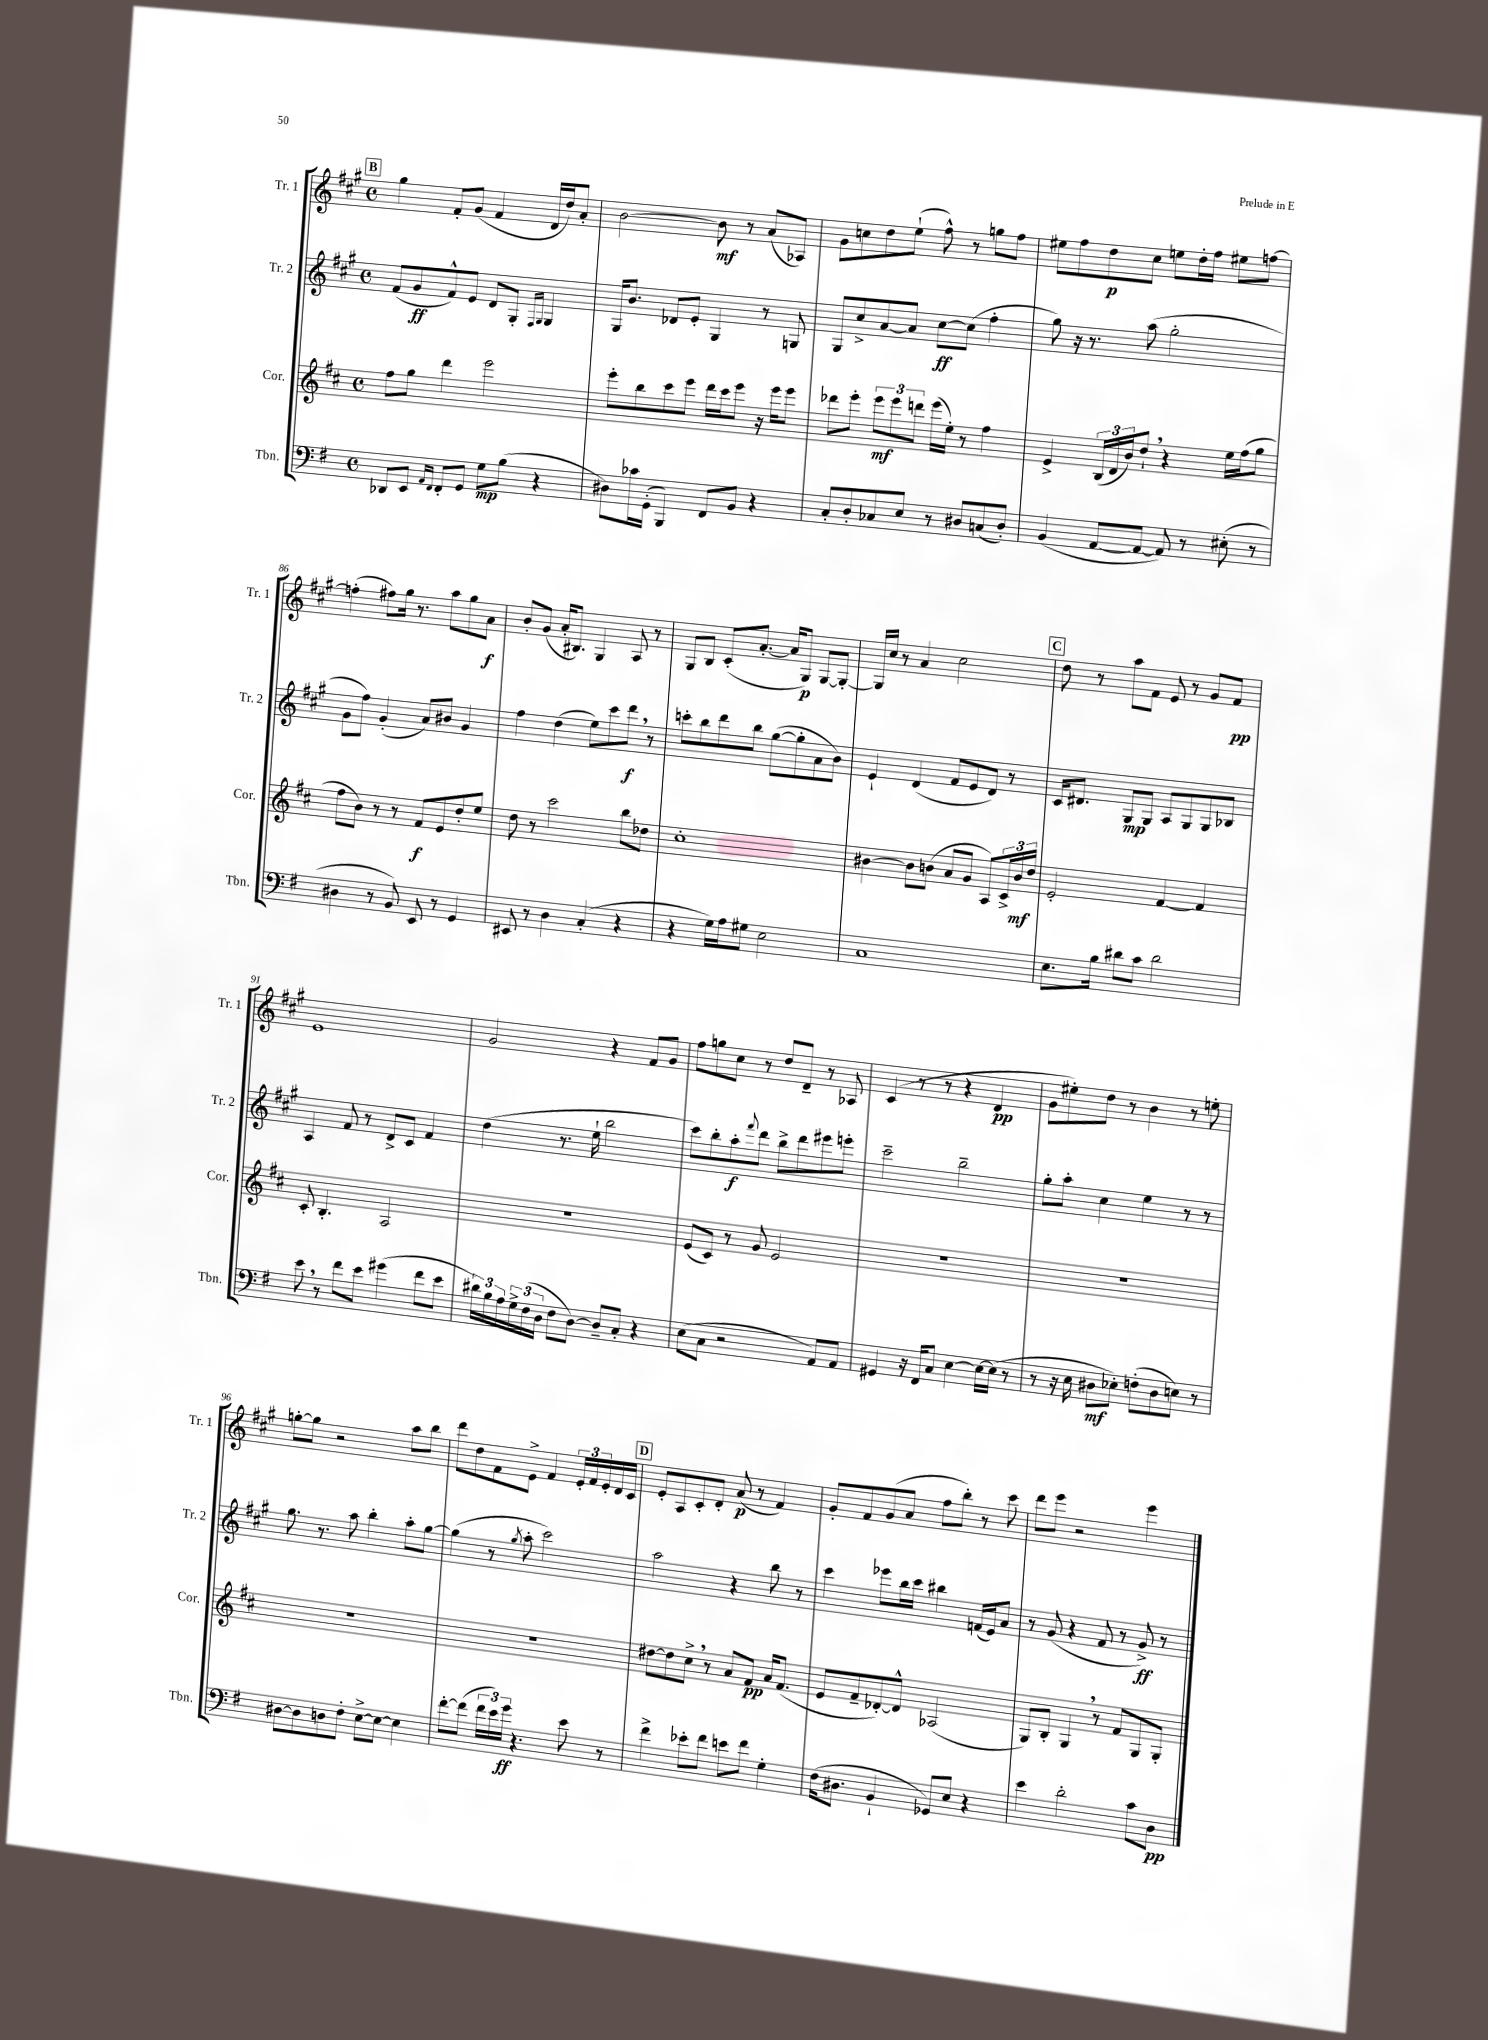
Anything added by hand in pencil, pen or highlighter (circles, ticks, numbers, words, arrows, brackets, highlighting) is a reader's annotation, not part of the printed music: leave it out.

**kern	**kern	**kern	**kern
*staff4	*staff3	*staff2	*staff1
*clefF4	*clefG2	*clefG2	*clefG2
*k[f#]	*k[f#c#]	*k[f#c#g#]	*k[f#c#g#]
*M4/4	*M4/4	*M4/4	*M4/4
*met(c)	*met(c)	*met(c)	*met(c)
8DD-	8ff#	(8f#	4gg#
8EE	8gg	8g#	.
16qqAA	.	.	.
16qqFF#	.	.	.
8FF#'	4ddd	8f#^^)	8f#'
8GG	.	8e	(8g#
8G	2eee	8d	4f#
(8B	.	8G#'	.
.	.	16qqF#	.
.	.	16qqG#	.
4r	.	4G#	16d
.	.	.	16dd)
.	.	.	8a'
=	=	=	=
8D#)	8eee'	16G#	[2b
.	.	8.b	.
16c-	8bb	.	.
(16GG'	.	.	.
4BBB)	8ccc#	8d-	.
.	8eee	8e'	.
8FF#	16ddd	4G#	8b]
.	16ccc#	.	.
8BB	8eee	.	8r
4r	16r	8r	(8a
.	16eee	.	.
.	8eee	8G	8A-)
=	=	=	=
8C'	8ddd-	8G#	8g#
8D'	8eee'	8cc#^	8cc
8C-	12eee	[8a	8dd
.	12eee	.	.
8E	.	8a]	(8ee`
.	12ddd	.	.
8r	(16eee	[8cc#	8ff#^^)
.	16ee')	.	.
8D#	8r	(8cc#]	8r
(8C	4ff#	4ff#'	8gg
8D#')	.	.	8ff#
=	=	=	=
(4BB	4e^	8gg#)	8ee#
.	.	16r	8ff#
.	.	8.r	.
[8AA	(24B	.	8dd
.	24d	.	.
.	24b)	.	.
8AA_	8dd`	(8aa	8cc#
8AA])	4r	2gg#'	8ee
8r	.	.	16dd'
.	.	.	16ff#
(8E#'	16ee	.	8ee#
.	(16ff#	.	.
8r	8gg	.	[8ff
=	=	=	=
4D#	8ff#	8g#	(4ff']
.	8b)	8ff#)	.
8r	8r	(4g#'	8ff#)
8BB)	8r	.	16gg#
.	.	.	8.r
8EE	8f#	8a)	.
8r	8e	8b#	8aa
4GG	8dd'	4g#	8gg#
.	8ee	.	8a
=	=	=	=
8EE#	8dd	4ff#	8b'
8r	8r	.	(8g#
4D	2ccc#	(4dd	16a'
.	.	.	8.B#)
(4C'	.	8ee)	4G#
.	.	8ccc#	.
4r	8bb	8ddd	8A
.	8dd-	8r	8r
=	=	=	=
4r	1cc#'	8ccc'	8G#
.	.	8bb	8B
16G)	.	8ddd	(8c#'
16A	.	.	.
8G#	.	8bb	[8.a'
2E	.	([8gg#	.
.	.	.	16a]
.	.	8gg#']	8G#)
.	.	8a	[8G#
.	.	8b)	8G#'_
=	=	=	=
1C	[4b#	4e`	16G#]
.	.	.	16cc#
.	.	.	8r
.	8b#]	(4d	4a
.	(8b	.	.
.	8a	8f#	2cc#
.	8g	8e	.
.	8A)	8d)	.
.	24c#^	8r	.
.	24b	.	.
.	24dd	.	.
=	=	=	=
8.E	2e'	16c#	8dd
.	.	8.d#	.
.	.	.	8r
16B	.	.	.
8d#	.	8G#	8aa
8c	.	8G#	8f#
2d#	[4f#	8A	8e
.	.	8G#	8r
.	4f#]	8G#	8g#
.	.	8B-	8f#
=	=	=	=
8e	8c#'	4A	1e
8r	4.B'	.	.
8f#	.	8f#	.
8e	.	8r	.
(4g#	2A	8d^	.
.	.	8c#	.
8f#	.	4f#	.
8e	.	.	.
=	=	=	=
24d#)	1r	(4dd	2g#
24B	.	.	.
24A	.	.	.
24G^	.	.	.
(24F#	.	.	.
24D	.	.	.
8F#	.	8.r	.
[8D)	.	.	.
.	.	16ee`	.
8D~]	.	2bb	4r
8C'	.	.	.
4r	.	.	8f#
.	.	.	8g#
=	=	=	=
(8E	(8e	8ccc#)	8ff#
8C	8c#)	8bb'	8gg
2r	8r	8aa'	8cc#
.	.	8qqfff#	.
.	8g	8ddd	8r
.	2e	8bb^	8dd
.	.	8ddd	8d~
8AA)	.	8eee#	8r
8AA	.	8eee'	8A-
=	=	=	=
4GG#	1r	2ccc#~	(4c#
16r	.	.	8r
16FF#	.	.	.
8C	.	.	8r
[4E	.	2bb~	4r
16E_	.	.	4d
(16E]	.	.	.
8r	.	.	.
=	=	=	=
8r	1r	8gg#'	8g#
16r	.	8aa'	8ee#')
16E	.	.	.
8D#	.	4cc#	8dd
8E-')	.	.	8r
(8F'	.	4ee	4b
8D#	.	.	.
8E)	.	8r	8r
8r	.	8r	8ee'
=	=	=	=
[8D#	1r	8.gg#	[8gg'
8D#]	.	.	8gg]
.	.	8.r	.
8D	.	.	2r
8F#'	.	8aa	.
[8E^	.	4bb'	.
8E_	.	.	.
4E]	.	8aa'	8aa
.	.	[8gg#	8bb
=	=	=	=
[8f#'	1r	(4gg#]	8ddd
(8f#]	.	.	8dd
24f#	.	8r	8f#
24e)	.	.	.
24g	.	.	.
.	.	8qgg#	.
4.r	.	8aa'	8e^
.	.	2ccc#)	4f#
8e	.	.	24e'
.	.	.	24f#
.	.	.	24e'
8r	.	.	16d
.	.	.	16c#
=	=	=	=
4f#^	[8dd#	2aa	8e'
.	8dd#]	.	8A
8e-'	8cc#^	.	8c#'
8f#	8r	.	8d'
8e	8a	4r	(8a
8f#	8f#	.	8r
4G'	16a	8bb	4f#)
.	(8.f#	.	.
.	.	8r	.
=	=	=	=
(16F#	8e	4ccc#	8g#'
8.D#	.	.	.
.	8f#~	.	8f#
4BB`	[8d-')	8eee-	(8g#
.	8d-^^]	16bb	8a
.	.	16ccc#	.
8GG-)	(2A-	4bb#	8ff#
8E	.	.	8bb')
4r	.	(16f	8r
.	.	16e)	.
.	.	8a	8ccc#
=	=	=	=
4e	8G)	8r	8ddd
.	8B'	(8g#	8eee
2d'	4G	4r	2r
.	8r	8f#	.
.	8f#	8r	.
8c	8G	8g#^)	4eee
8D	8G'	8r	.
==	==	==	==
*-	*-	*-	*-
